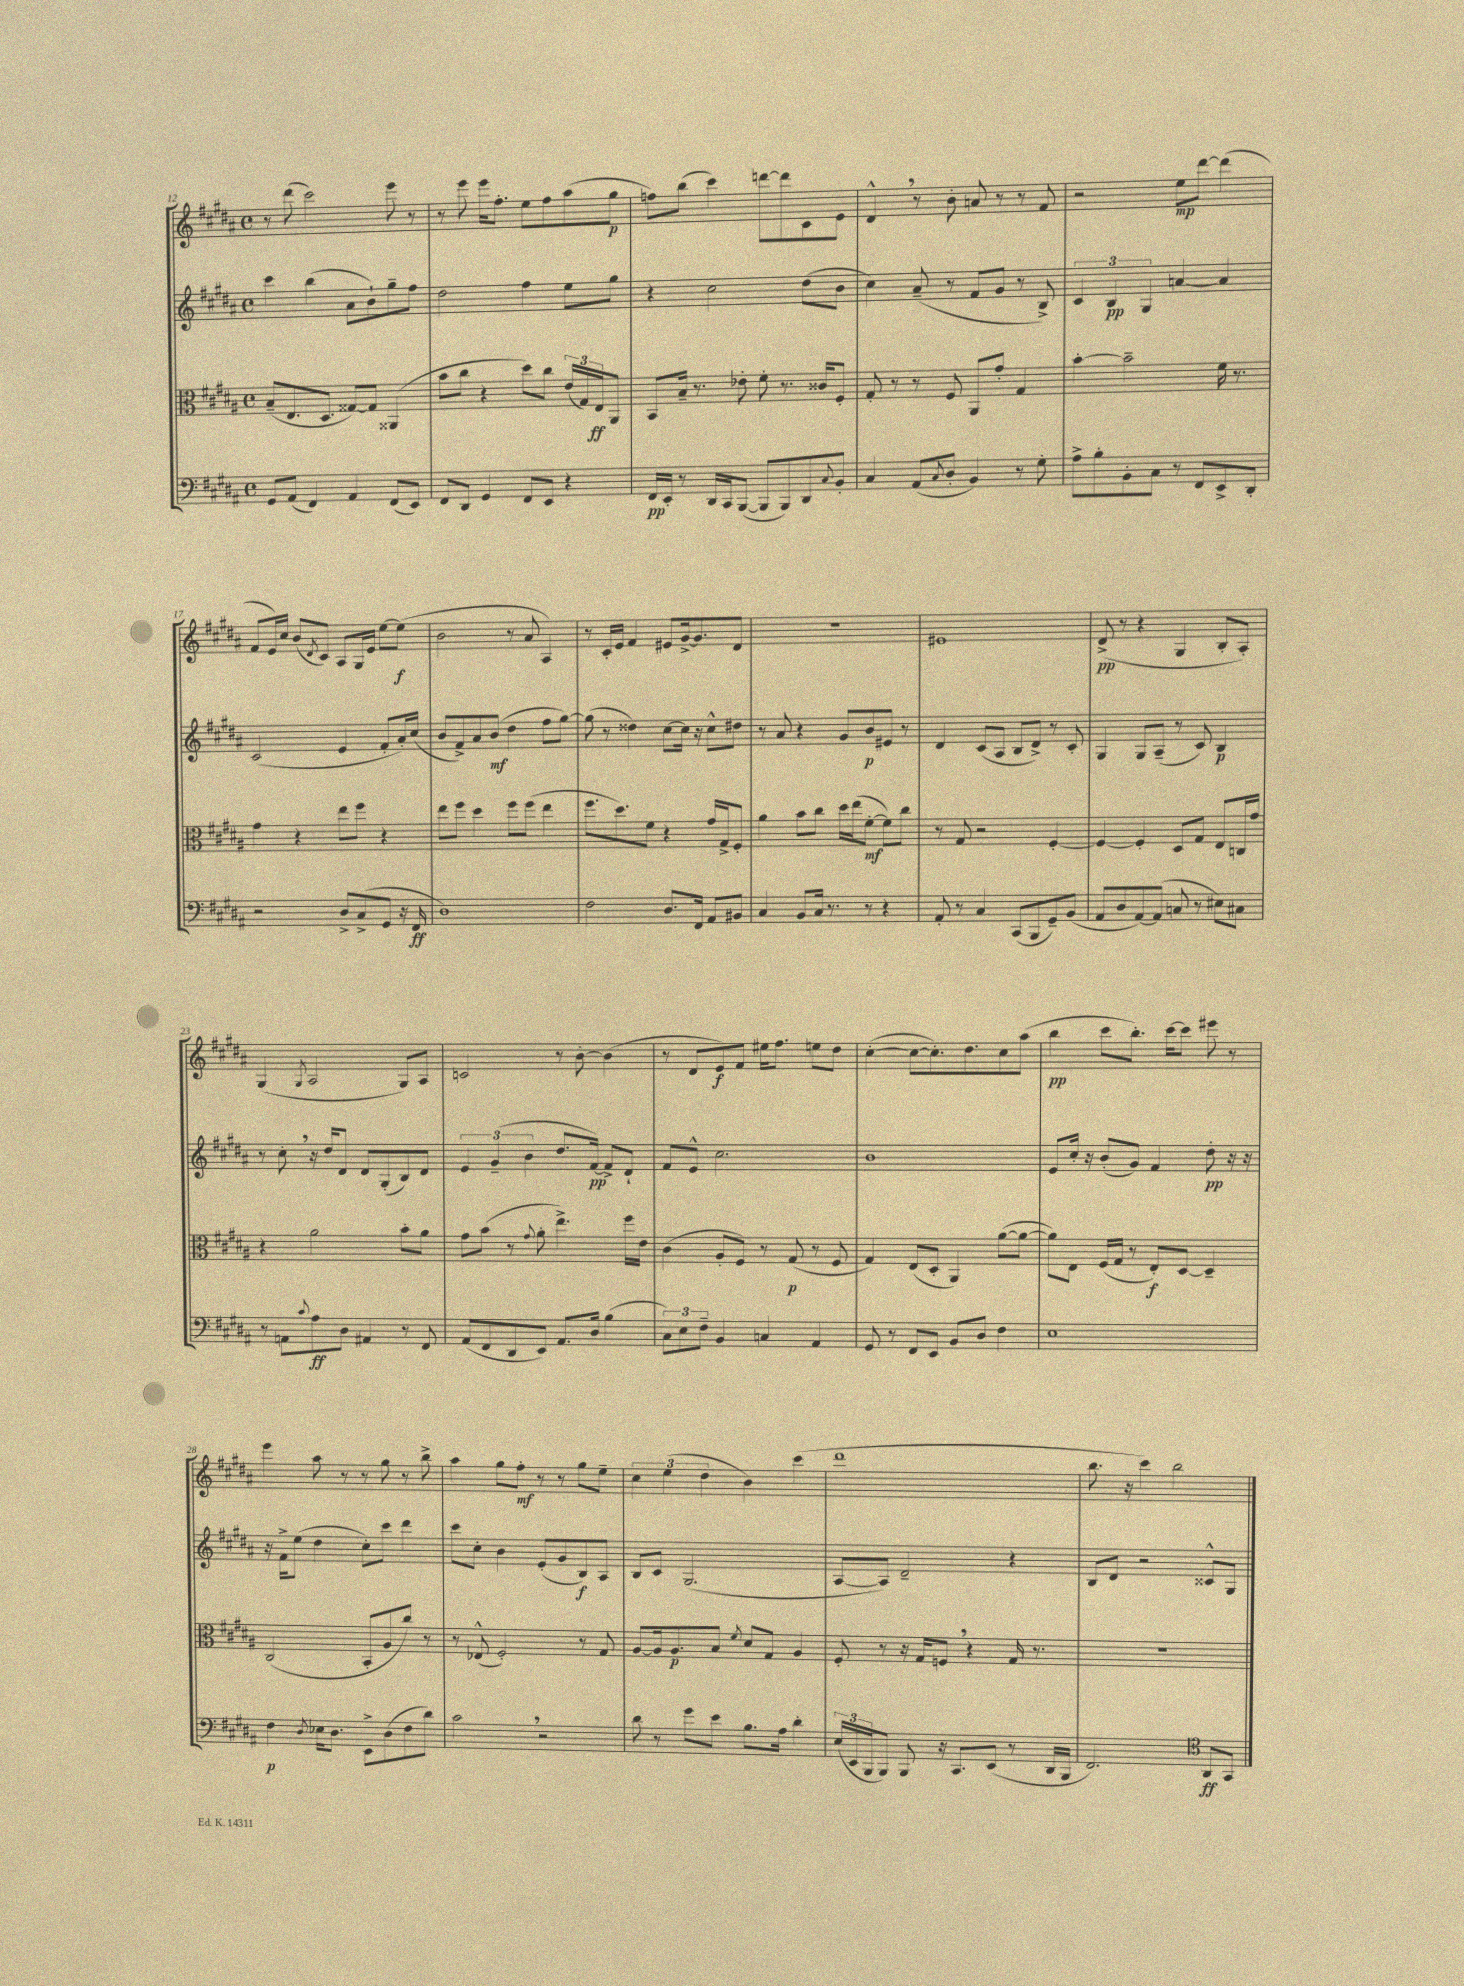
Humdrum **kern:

**kern	**dynam	**kern	**dynam	**kern	**dynam	**kern	**dynam
*part4	*part4	*part3	*part3	*part2	*part2	*part1	*part1
*staff4	*staff4	*staff3	*staff3	*staff2	*staff2	*staff1	*staff1
*clefF4	*	*clefC3	*	*clefG2	*	*clefG2	*
*k[f#c#g#d#a#]	*	*k[f#c#g#d#a#]	*	*k[f#c#g#d#a#]	*	*k[f#c#g#d#a#]	*
*M4/4	*	*M4/4	*	*M4/4	*	*M4/4	*
*met(c)	*	*met(c)	*	*met(c)	*	*met(c)	*
=12	=12	=12	=12	=12	=12	=12	=12
8GG#/L	.	(8B~/L	.	4ccc#\	.	8r	.
(8AA#/J	.	8.E/	.	.	.	(8ddd#\	.
4FF#/)	.	.	.	(4bb\	.	2ccc#\)	.
.	.	8.D#/J	.	.	.	.	.
4AA#/	.	[8G##X/L)	.	8a#\L	.	.	.
.	.	8G##/J]	.	8b`\)	.	.	.
(8FF#/L	.	(4AA##X/	.	8gg#~\	.	8eee\	.
8EE/J)	.	.	.	8ff#\J	.	8r	.
=13	=13	=13	=13	=13	=13	=13	=13
8FF#/L	.	8b\L	.	2dd#\	.	8r	.
8DD#/J	.	8cc#\J	.	.	.	8eee\	.
4GG#/	.	4r	.	.	.	16eee\KL	.
.	.	.	.	.	.	8.ff#'\J	.
8FF#/L	.	8dd#\L)	.	4ff#\	.	8ee\L	.
8EE/J	.	8cc#\J	.	.	.	8ff#\	.
4r	.	(24e/LL	.	8ee\L	.	(8aa#\	.
.	.	24G#/)	.	.	.	.	.
.	.	24E/J	ff	.	.	.	.
.	.	8AA#/J	.	8gg#\J	.	8gg#\J	p
=14	=14	=14	=14	=14	=14	=14	=14
16FF#/LL	pp	8BB/L	.	4r	.	8ffn\L)	.
16EE'/JJ	.	.	.	.	.	.	.
8r	.	16B~/Jk	.	.	.	(8bb\J	.
.	.	8.r	.	.	.	.	.
16DD#/LL	.	.	.	2cc#\	.	4ccc#\)	.
16CC#/J	.	.	.	.	.	.	.
([8BBB/J	.	8e-X'\	.	.	.	.	.
8BBB/L]	.	8f#'\	.	.	.	[8dddn\L	.
8BBB/)	.	8.r	.	.	.	8ddd\]	.
8DD#/	.	.	.	(8dd#\L	.	8c#\	.
.	.	16c##X/KL	.	.	.	.	.
8qqC#/	.	.	.	.	.	.	.
8BB'/J	.	8F#'/J	.	8b\J	.	8e\J	.
=15	=15	=15	=15	=15	=15	=15	=15
4C#/	.	8G#'/	.	4cc#\)	.	4d#^^,/	.
.	.	8r	.	.	.	.	.
(8AA#/L	.	8r	.	(8a#~/	.	8r	.
8qC#/	.	.	.	.	.	.	.
8D#'/J	.	8F#/	.	8r	.	8b'\	.
4BB/)	.	8AA#/L	.	8f#/L	.	8an/	.
.	.	8g#'/J	.	8g#/J	.	8r	.
8r	.	4G#/	.	8r	.	8r	.
8G#'\	.	.	.	8B^/)	.	8f#/	.
=16	=16	=16	=16	=16	=16	=16	=16
8A#^\L	.	[4b'\	.	6c#/	.	2r	.
8B'\	.	.	.	.	.	.	.
.	.	.	.	6B/	pp	.	.
8BB'\	.	2b~\]	.	.	.	.	.
.	.	.	.	6G#/	.	.	.
8C#\J	.	.	.	.	.	.	.
8r	.	.	.	[4an/	.	8ee\L	mp
8FF#/L	.	.	.	.	.	[8ddd#\J	.
8EE^/	.	16f#\	.	4a/]	.	(4ddd#\]	.
.	.	8.r	.	.	.	.	.
8DD#'/J	.	.	.	.	.	.	.
!!LO:LB:g=z
=17	=17	=17	=17	=17	=17	=17	=17
2r	.	4g#\	.	(2c#/	.	8f#/L	.
.	.	.	.	.	.	16e/L)	.
.	.	.	.	.	.	16cc#/JJ	.
.	.	4r	.	.	.	(8b/L	.
.	.	.	.	.	.	8qd#/	.
.	.	.	.	.	.	8c#/J)	.
8D#^/L	.	8ee\L	.	4e/	.	8A#/L	.
(8C#^/	.	8ff#\J	.	.	.	16G#/L	.
.	.	.	.	.	.	16e/JJ	.
8GG#/J	.	4r	.	8f#'/L	.	[8ee\L	.
16r	.	.	.	16a#'/L)	.	(8ee\J]	f
16FF#/	ff	.	.	(16cc#/JJ	.	.	.
=18	=18	=18	=18	=18	=18	=18	=18
1D#)	.	8ee\L	.	8b/L	.	2b\	.
.	.	8ff#\J	.	8f#^/)	.	.	.
.	.	4dd#\	.	8a#/	.	.	.
.	.	.	.	(8b/J	mf	.	.
.	.	8ff#\L	.	4dd#\	.	8r	.
.	.	(8ff#\J	.	.	.	8a#/	.
.	.	4ee\	.	8ff#\L	.	4A#/)	.
.	.	.	.	[8gg#\J)	.	.	.
=19	=19	=19	=19	=19	=19	=19	=19
2F#\	.	8.ff#\L	.	(8gg#\]	.	8r	.
.	.	.	.	8r	.	16c#'/LL	.
.	.	8.dd#\)	.	.	.	16e/JJ	.
.	.	.	.	4dd##X\)	.	4f#/	.
.	.	8f#\J	.	.	.	.	.
8.D#/L	.	4r	.	[8cc#\L	.	8e#X/L	.
.	.	.	.	16cc#\Jk]	.	[16g#^/k	.
16FF#/Jk	.	.	.	16r	.	8.g#/]	.
8AA#/L	.	16g#/LL	.	8cc#^^\L	.	.	.
.	.	16G#^/J	.	.	.	.	.
8BB#X/J	.	8F#'/J	.	8dd#X\J	.	8d#/J	.
=20	=20	=20	=20	=20	=20	=20	=20
4C#/	.	4a#\	.	8r	.	1r	.
.	.	.	.	8a#/	.	.	.
8BB/L	.	8b\L	.	4r	.	.	.
16C#/Jk	.	8cc#\J	.	.	.	.	.
8.r	.	.	.	.	.	.	.
.	.	16dd#\LL	.	8g#/L	.	.	.
.	.	(16ee\J	.	.	.	.	.
8r	.	[8f#'\J	mf	8b/	p	.	.
4r	.	8f#\L])	.	8e#X/J	.	.	.
.	.	8cc#\J	.	8r	.	.	.
=21	=21	=21	=21	=21	=21	=21	=21
8AA#'/	.	8r	.	4d#/	.	1e#X	.
8r	.	8G#/	.	.	.	.	.
4C#/	.	2r	.	(8c#/L	.	.	.
.	.	.	.	8A#/J	.	.	.
(8CC#/L	.	.	.	8B/L	.	.	.
8BBB/	.	.	.	8d#^/J)	.	.	.
8GG#~/)	.	[4F#'/	.	8r	.	.	.
(8BB/J	.	.	.	8c#'/	.	.	.
=22	=22	=22	=22	=22	=22	=22	=22
8AA#/L	.	4F#/_	.	4G#/	.	(8d#^/	pp
8D#/	.	.	.	.	.	8r	.
[8AA#/)	.	4F#'/]	.	8G#/L	.	4r	.
(8AA#/J]	.	.	.	(8A#~/J	.	.	.
8Cn/	.	8D#/L	.	8r	.	4G#/	.
8r	.	8G#/J	.	8c#/)	.	.	.
8E#X\L)	.	8E/L	.	4B/	p	8B'/L	.
8C#X\J	.	16Cn/L	.	.	.	8A#'/J)	.
.	.	16g#/JJ	.	.	.	.	.
!!LO:LB:g=z
=23	=23	=23	=23	=23	=23	=23	=23
8r	.	4r	.	8r	.	(4G#/	.
8AAn\L	.	.	.	8cc#',\	.	.	.
8qqc#/	.	.	.	.	.	8qG#/	.
8A#\	ff	2a#\	.	16r	.	2A#/	.
.	.	.	.	16dd#/KL	.	.	.
8D#\J	.	.	.	8d#/J	.	.	.
4AA#X/	.	.	.	8d#/L	.	.	.
.	.	.	.	(8G#'/	.	.	.
8r	.	8b'\L	.	8B/)	.	8G#/L)	.
8FF#/	.	8a#\J	.	8d#/J	.	8A#/J	.
=24	=24	=24	=24	=24	=24	=24	=24
(8AA#/L	.	8g#\L	.	6e/	.	2cn/	.
8FF#/	.	(8b\J	.	.	.	.	.
.	.	.	.	(6g#~/	.	.	.
8DD#/	.	8r	.	.	.	.	.
.	.	.	.	6b\	.	.	.
.	.	8qqg#/	.	.	.	.	.
8EE/J)	.	8a#'\	.	.	.	.	.
8.AA#/L	.	4.ee^\)	.	8.dd#/L	.	8r	.
.	.	.	.	.	.	[8b'\	.
16D#/Jk	.	.	.	[16f#/Jk)	pp	.	.
(4B\	.	.	.	8f#^/L]	.	(4b\]	.
.	.	16ff#\LL	.	8d#`/J	.	.	.
.	.	16e\JJ	.	.	.	.	.
=25	=25	=25	=25	=25	=25	=25	=25
12C#\L)	.	(4c#\	.	8f#/L	.	8r	.
12E\	.	.	.	.	.	.	.
.	.	.	.	8e^^/J	.	8d#/L	.
12F#~\J	.	.	.	.	.	.	.
4BB/	.	8A#'/L	.	2.cc#\	.	8e/)	f
.	.	8F#/J)	.	.	.	8f#/J	.
4Cn/	.	8r	.	.	.	16ee#X\KL	.
.	.	.	.	.	.	8.ff#\J	.
.	.	(8G#/	p	.	.	.	.
4AA#/	.	8r	.	.	.	8een\L	.
.	.	8F#/	.	.	.	8dd#\J	.
=26	=26	=26	=26	=26	=26	=26	=26
8GG#/	.	4G#/)	.	1b	.	([4cc#'\	.
8r	.	.	.	.	.	.	.
8FF#/L	.	(8E/L	.	.	.	8cc#\L_	.
8EE/J	.	8D#'/J	.	.	.	8.cc#'\])	.
8BB/L	.	4AA#/)	.	.	.	.	.
.	.	.	.	.	.	8.dd#\	.
8D#/J	.	.	.	.	.	.	.
4F#\	.	([8a#\L	.	.	.	8cc#\	.
.	.	8a#\J_	.	.	.	(8aa#\J	.
=27	=27	=27	=27	=27	=27	=27	=27
1E	.	8a#\L])	.	8e/L	.	4bb\	pp
.	.	8E\J	.	16cc#'/Jk	.	.	.
.	.	.	.	16r	.	.	.
.	.	(16F#/LL	.	(8b'/L	.	8ccc#\L	.
.	.	16G#/JJ	.	.	.	.	.
.	.	8r	.	8g#/J)	.	8.bb'\J)	.
.	.	8E'/L)	f	4f#/	.	.	.
.	.	.	.	.	.	[16ccc#\KL	.
.	.	[8D#/J	.	.	.	8ccc#\J]	.
.	.	4D#~/]	.	8dd#'\	pp	8eee#X\	.
.	.	.	.	16r	.	8r	.
.	.	.	.	16r	.	.	.
!!LO:LB:g=z
=28	=28	=28	=28	=28	=28	=28	=28
4F#\	p	(2C#/	.	16r	.	4eee\	.
.	.	.	.	16f#^\KL	.	.	.
.	.	.	.	(8ee\J	.	.	.
8qD#/	.	.	.	.	.	.	.
16E-X\KL	.	.	.	4dd#\	.	8aa#\	.
8.D#\J	.	.	.	.	.	.	.
.	.	.	.	.	.	8r	.
8EE^\L	.	8BB'/L	.	8cc#'\L)	.	8r	.
(8D#\	.	8A#/	.	8ccc#\J	.	8gg#\	.
8F#\	.	8cc#/J)	.	4ddd#\	.	8r	.
8d#\J)	.	8r	.	.	.	8bb^\	.
=29	=29	=29	=29	=29	=29	=29	=29
2c#,\	.	8r	.	8ccc#\L	.	4aa#\	.
.	.	(8E-X^^/	.	8cc#'\J	.	.	.
.	.	2F#'/)	.	4b\	.	8gg#\L	.
.	.	.	.	.	.	8ff#'\J	mf
2r	.	.	.	(8e'/L	.	8r	.
.	.	.	.	8g#/	.	8r	.
.	.	8r	.	8B/)	f	8gg#\L	.
.	.	8G#/	.	8A#/J	.	8ee~\J	.
=30	=30	=30	=30	=30	=30	=30	=30
8d#\	.	[8A#/L	.	8B/L	.	6cc#\	.
8r	.	16A#/k]	.	8c#/J	.	.	.
.	.	.	.	.	.	(6ee\	.
.	.	8.A#/	p	.	.	.	.
8g#\L	.	.	.	(2.G#/	.	.	.
.	.	.	.	.	.	6dd#\	.
8e\J	.	8B/J	.	.	.	.	.
.	.	8qf#/	.	.	.	.	.
8.B\L	.	8d#/L	.	.	.	4b\)	.
.	.	8G#/J	.	.	.	.	.
16A#\Jk	.	.	.	.	.	.	.
4d#'\	.	4A#/	.	.	.	(4ccc#\	.
=31	=31	=31	=31	=31	=31	=31	=31
(24E/LL	.	8F#'/	.	[8A#/L	.	1ddd#	.
24EE/	.	.	.	.	.	.	.
24BBB/J	.	.	.	.	.	.	.
8BBB/J)	.	8r	.	8A#/J])	.	.	.
8BBB/	.	16r	.	2d#~/	.	.	.
.	.	16G#/KL	.	.	.	.	.
16r	.	8Fn,/J	.	.	.	.	.
8.CC#/L	.	.	.	.	.	.	.
.	.	4r	.	.	.	.	.
(8EE/J	.	.	.	.	.	.	.
8r	.	16G#/	.	4r	.	.	.
.	.	8.r	.	.	.	.	.
16DD#/LL	.	.	.	.	.	.	.
16BBB/JJ	.	.	.	.	.	.	.
=32	=32	=32	=32	=32	=32	=32	=32
2.FF#/)	.	1r	.	8B/L	.	8.bb\	.
.	.	.	.	8d#/J	.	.	.
.	.	.	.	.	.	16r	.
.	.	.	.	2r	.	4ccc#\)	.
.	.	.	.	.	.	2bb\	.
*clefC4	*	*	*	*	*	*	*
8AA#/L	ff	.	.	8c##X^^/L	.	.	.
8GG#/J	.	.	.	8G#/J	.	.	.
==	==	==	==	==	==	==	==
*-	*-	*-	*-	*-	*-	*-	*-
